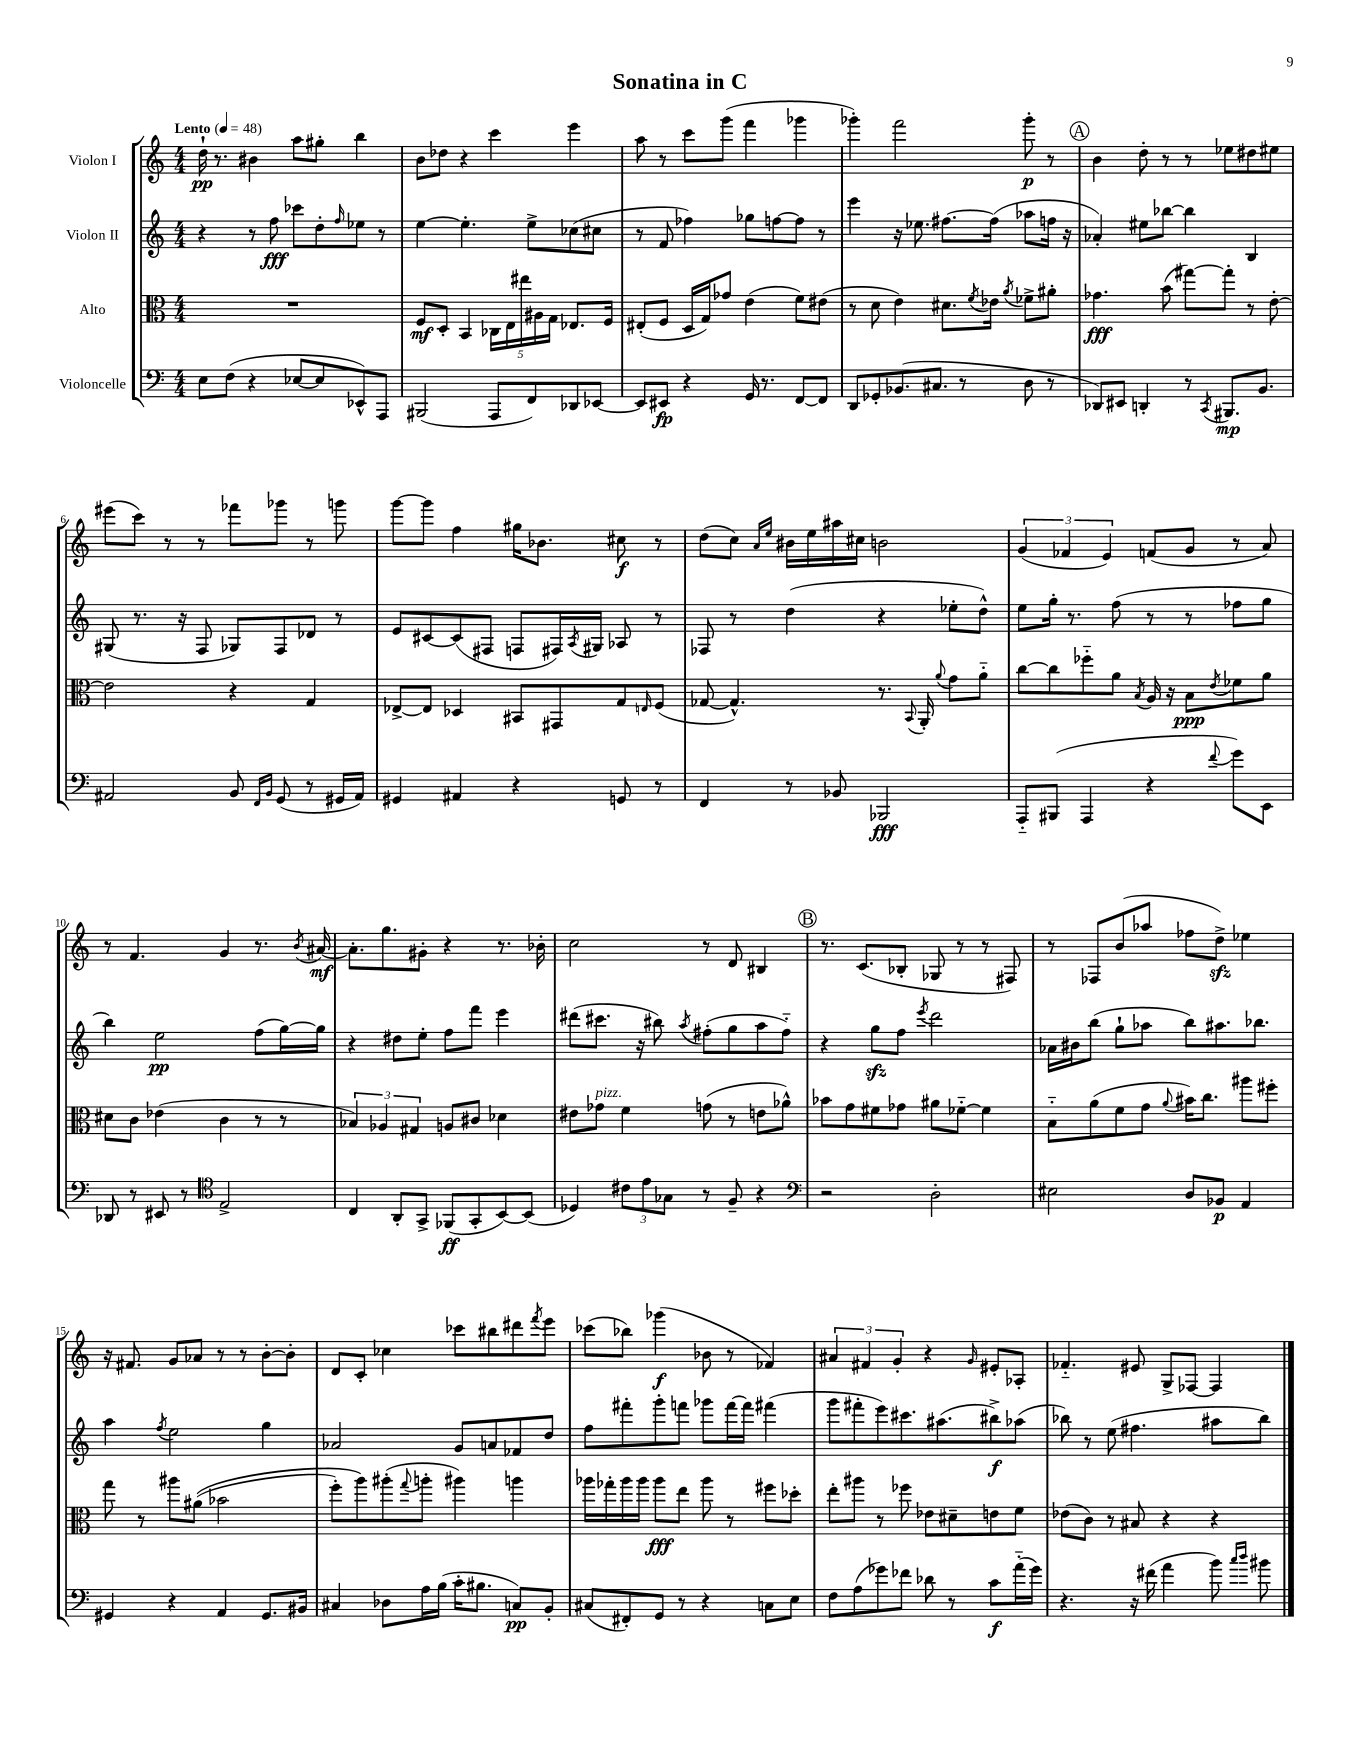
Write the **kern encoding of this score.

**kern	**dynam	**kern	**dynam	**kern	**dynam	**kern	**dynam
*part4	*part4	*part3	*part3	*part2	*part2	*part1	*part1
*staff4	*staff4	*staff3	*staff3	*staff2	*staff2	*staff1	*staff1
*I"Violoncelle	*	*I"Alto	*	*I"Violon II	*	*I"Violon I	*
*clefF4	*	*clefC3	*	*clefG2	*	*clefG2	*
*k[]	*	*k[]	*	*k[]	*	*k[]	*
*M4/4	*	*M4/4	*	*M4/4	*	*M4/4	*
*MM48	*	*MM48	*	*MM48	*	*MM48	*
=1	=1	=1	=1	=1	=1	=1	=1
!	!	!	!	!	!	!LO:TX:a:B:t=Lento	!
8E\L	.	1r	.	4r	.	16dd`\	pp
.	.	.	.	.	.	8.r	.
(8F\J	.	.	.	.	.	.	.
4r	.	.	.	8r	.	4b#X\	.
.	.	.	.	8ff\	fff	.	.
[8E-X/L	.	.	.	8ccc-X\L	.	8aa\L	.
8E-/]	.	.	.	8dd'\	.	8gg#X'\J	.
.	.	.	.	16qqff/	.	.	.
8EE-X^^/)	.	.	.	8ee-X\J	.	4bb\	.
8AAA/J	.	.	.	8r	.	.	.
=2	=2	=2	=2	=2	=2	=2	=2
(2BBB#X/	.	8F/L	mf	[4ee\	.	8b\L	.
.	.	8D'/J	.	.	.	8dd-X\J	.
.	.	4BB/	.	4.ee'\]	.	4r	.
8AAA/L	.	20C-X\LL	.	.	.	4ccc\	.
.	.	20E\	.	.	.	.	.
.	.	20ee#X\	.	.	.	.	.
8FF/)	.	.	.	8ee^\L	.	.	.
.	.	20A#X\	.	.	.	.	.
.	.	20G\JJ	.	.	.	.	.
8DD-X/	.	8.E-X/L	.	(8cc-X\	.	4eee\	.
[8EE-X/J	.	.	.	8cc#X\J	.	.	.
.	.	16F/Jk	.	.	.	.	.
=3	=3	=3	=3	=3	=3	=3	=3
8EE-/L]	.	(8E#X'/L	.	8r	.	8aa\	.
8EE#X/J	fp	8F/J	.	8f/	.	8r	.
4r	.	16D/LL	.	4ff-X\)	.	8ccc\L	.
.	.	16G/J)	.	.	.	.	.
.	.	8g-X/J	.	.	.	(8ggg\J	.
16GG/	.	(4e\	.	8gg-X\L	.	4fff\	.
8.r	.	.	.	.	.	.	.
.	.	.	.	[8ffn\	.	.	.
[8FF/L	.	8f\L)	.	8ff\J]	.	4ggg-X\	.
8FF/J]	.	(8e#X\J	.	8r	.	.	.
=4	=4	=4	=4	=4	=4	=4	=4
8DD/L	.	8r	.	4eee\	.	4ggg-X'\)	.
8GG-X'/	.	8d\	.	.	.	.	.
(8.BB-X/	.	4e\)	.	16r	.	2fff\	.
.	.	.	.	8.ee-X\	.	.	.
8.C#X/J	.	.	.	.	.	.	.
.	.	8.d#X\L	.	[8.ff#X\L	.	.	.
8r	.	.	.	.	.	.	.
.	.	8qf/	.	.	.	.	.
.	.	16e-X\Jk	.	(16ff#\Jk]	.	.	.
.	.	8qa/	.	.	.	.	.
8D\	.	8f-X^\L	.	8aa-X\L	.	8ggg-'\	p
8r	.	8a#X'\J	.	16ffn\Jk	.	8r	.
.	.	.	.	16r	.	.	.
!!LO:REH:place=s1:t=A
=5	=5	=5	=5	=5	=5	=5	=5
8DD-X/L)	.	4.g-X\	fff	4a-X'/)	.	4b\	.
8EE#X/J	.	.	.	.	.	.	.
4DDn'/	.	.	.	8ee#X\L	.	8dd'\	.
.	.	(8b\	.	[8bb-X\J	.	8r	.
8r	.	[8gg#X\L)	.	4bb-\]	.	8r	.
8qCC/	.	.	.	.	.	.	.
8.BBB#X/L	mp	8gg#'\J]	.	.	.	8ee-X\L	.
.	.	8r	.	4B/	.	8dd#X\	.
8.BB/J	.	.	.	.	.	.	.
.	.	[8e'\	.	.	.	8ee#X\J	.
!!LO:LB:g=z
=6	=6	=6	=6	=6	=6	=6	=6
2AA#X/	.	2e\]	.	(8G#X/	.	(8eee#X\L	.
.	.	.	.	8.r	.	8ccc\J)	.
.	.	.	.	.	.	8r	.
.	.	.	.	16r	.	.	.
.	.	.	.	8F/	.	8r	.
8BB/	.	4r	.	8G-X/L)	.	8fff-X\L	.
16qqFF/LL	.	.	.	.	.	.	.
16qqBB/JJ	.	.	.	.	.	.	.
(8GG/	.	.	.	8F/	.	8ggg-X\J	.
8r	.	4G/	.	8d-X/J	.	8r	.
16GG#X/LL	.	.	.	8r	.	8gggn\	.
16AA#/JJ)	.	.	.	.	.	.	.
=7	=7	=7	=7	=7	=7	=7	=7
4GG#X/	.	[8E-X^/L	.	8e/L	.	[8ggg\L	.
.	.	8E-/J]	.	[8c#X/	.	8ggg\J]	.
4AA#X/	.	4D-X/	.	(8c#/]	.	4ff\	.
.	.	.	.	8F#X/J	.	.	.
4r	.	8BB#X/L	.	8Fn/L	.	16gg#X\KL	.
.	.	.	.	.	.	8.b-X\J	.
.	.	8GG#X/	.	16F#X/L)	.	.	.
.	.	.	.	8qA/	.	.	.
.	.	.	.	16G#X/JJ	.	.	.
8GGn/	.	8G/	.	8A-X/	.	8cc#X\	f
.	.	16qqEn/	.	.	.	.	.
8r	.	(8F/J	.	8r	.	8r	.
=8	=8	=8	=8	=8	=8	=8	=8
4FF/	.	[8G-X/	.	8F-X/	.	(8dd\L	.
.	.	4.G-^^/])	.	8r	.	8cc\J)	.
.	.	.	.	.	.	16qqa/LL	.
.	.	.	.	.	.	16qqee/JJ	.
8r	.	.	.	(4dd\	.	16b#X\LL	.
.	.	.	.	.	.	16ee\	.
8BB-X/	.	.	.	.	.	16aa#X\	.
.	.	.	.	.	.	16cc#X\JJ	.
2BBB-X/	fff	8.r	.	4r	.	2bn\	.
.	.	8qqBB/	.	.	.	.	.
.	.	16AA'/	.	.	.	.	.
.	.	8qqa/	.	.	.	.	.
.	.	8g\L	.	8ee-X'\L	.	.	.
.	.	8a\J	.	8dd^^\J)	.	.	.
=9	=9	=9	=9	=9	=9	=9	=9
8AAA/L	.	[8cc\L	.	8ee\L	.	(6g/	.
(8BBB#X/J	.	8cc\]	.	16gg'\Jk	.	.	.
.	.	.	.	.	.	6f-X/	.
.	.	.	.	8.r	.	.	.
4AAA/	.	8ff-X\	.	.	.	.	.
.	.	.	.	.	.	6e/)	.
.	.	8a\J	.	(8ff\	.	.	.
.	.	8qB/	.	.	.	.	.
4r	.	16A/	.	8r	.	(8fn/L	.
.	.	16r	.	.	.	.	.
.	.	8B\L	ppp	8r	.	8g/J	.
8qqf/	.	8qe/	.	.	.	.	.
8g\L)	.	8f-X\	.	8ff-X\L	.	8r	.
8EE\J	.	8a\J	.	8gg\J	.	8a/)	.
!!LO:LB:g=z
=10	=10	=10	=10	=10	=10	=10	=10
8DD-X/	.	8d#X\L	.	4bb\)	.	8r	.
8r	.	8c\J	.	.	.	4.f/	.
8EE#X/	.	(4e-X\	.	2ee\	pp	.	.
8r	.	.	.	.	.	.	.
*clefC4	*	*	*	*	*	*	*
2E^/	.	4c\	.	.	.	4g/	.
.	.	8r	.	(8ff\L	.	8.r	.
.	.	8r	.	[16gg\L)	.	.	.
.	.	.	.	.	.	8qb/	.
.	.	.	.	16gg\JJ]	.	[16a#X/	mf
=11	=11	=11	=11	=11	=11	=11	=11
4C/	.	6B-X/)	.	4r	.	8.a#'\L]	.
.	.	6A-X/	.	.	.	.	.
.	.	.	.	.	.	8.gg\	.
8AA'/L	.	.	.	8dd#X\L	.	.	.
.	.	6G#X/	.	.	.	.	.
8GG^/J	.	.	.	8ee'\J	.	8g#X'\J	.
(8FF-X/L	ff	8An/L	.	8ff\L	.	4r	.
8GG'/	.	8c#X/J	.	8fff\J	.	.	.
[8BB/)	.	4d-X\	.	4eee\	.	8.r	.
(8BB/J]	.	.	.	.	.	.	.
.	.	.	.	.	.	16b-X'\	.
=12	=12	=12	=12	=12	=12	=12	=12
4D-X/)	.	8e#X\L	.	(8ddd#X\L	.	2cc\	.
!	!	!LO:TX:a:i:t=pizz.	!	!	!	!	!
.	.	8g-X\J	.	8.ccc#X\J	.	.	.
12c#X\L	.	4f\	.	.	.	.	.
.	.	.	.	16r	.	.	.
12e\	.	.	.	.	.	.	.
.	.	.	.	8bb#X\)	.	.	.
12G-X\J	.	.	.	.	.	.	.
.	.	.	.	8qaa/	.	.	.
8r	.	(8gn\	.	(8ff#X'\L	.	8r	.
8F~/	.	8r	.	8gg\	.	8d/	.
4r	.	8en\L	.	8aa\	.	4B#X/	.
.	.	8a-X^^\J)	.	8ff#\J)	.	.	.
!!LO:REH:place=s1:t=B
=13	=13	=13	=13	=13	=13	=13	=13
*clefF4	*	*	*	*	*	*	*
2r	.	8b-X\L	.	4r	.	8.r	.
.	.	8g\	.	.	.	.	.
.	.	.	.	.	.	(8.c/L	.
.	.	8f#X\	.	8ggzz\L	.	.	.
.	.	8g-X\J	.	8ff\J	.	8B-X'/J	.
.	.	.	.	8qeee/	.	.	.
2D'\	.	8a#X\L	.	2ddd\	.	8G-X/	.
.	.	[8f-X\J	.	.	.	8r	.
.	.	4f-\]	.	.	.	8r	.
.	.	.	.	.	.	8F#X/)	.
=14	=14	=14	=14	=14	=14	=14	=14
2E#X\	.	8B\L	.	16a-X\LL	.	8r	.
.	.	.	.	16b#X\J	.	.	.
.	.	(8a\	.	(8bb\J	.	8F-X/L	.
.	.	8f\	.	8gg`\L	.	(8b/	.
.	.	8g\J	.	8aa-X\J	.	8aa-X/J	.
.	.	8qqa/	.	.	.	.	.
8D/L	.	16b#X\KL)	.	8bb\L)	.	8ff-X\L	.
.	.	8.cc\J	.	.	.	.	.
8BB-X/J	p	.	.	8.aa#X\	.	8ddzz^\J)	.
4AA/	.	8aa#X\L	.	.	.	4ee-X\	.
.	.	.	.	8.bb-X\J	.	.	.
.	.	8ff#X'\J	.	.	.	.	.
!!LO:LB:g=z
=15	=15	=15	=15	=15	=15	=15	=15
4GG#X/	.	8gg\	.	4aa\	.	16r	.
.	.	.	.	.	.	8.f#X/	.
.	.	8r	.	.	.	.	.
.	.	.	.	8qff/	.	.	.
4r	.	8aa#X\L	.	2ee\	.	8g/L	.
.	.	((8a#X\J	.	.	.	8a-X/J	.
4AA/	.	2b-X\	.	.	.	8r	.
.	.	.	.	.	.	8r	.
8.GG#/L	.	.	.	4gg\	.	[8b'\L	.
.	.	.	.	.	.	8b'\J]	.
16BB#X/Jk	.	.	.	.	.	.	.
=16	=16	=16	=16	=16	=16	=16	=16
4C#X/	.	8ff'\L)	.	2a-X/	.	8d/L	.
.	.	8aa\)	.	.	.	8c'/J	.
8D-X\L	.	(8aa#X'\	.	.	.	4cc-X\	.
.	.	8qqgg/	.	.	.	.	.
16A\L	.	8aan'\J	.	.	.	.	.
(16B\JJ	.	.	.	.	.	.	.
16c'\KL	.	4aa#X\)	.	8g/L	.	8ccc-X\L	.
8.B#X\J	.	.	.	.	.	.	.
.	.	.	.	8an/	.	8bb#X\	.
8Cn/L)	pp	4aan\	.	8f-X/	.	8ddd#X\	.
.	.	.	.	.	.	8qfff/	.
8BB'/J	.	.	.	8dd/J	.	8eee\J	.
=17	=17	=17	=17	=17	=17	=17	=17
(8C#X/L	.	16aa-X\LL	.	8ff\L	.	(8ccc-X\L	.
.	.	16gg-X'\	.	.	.	.	.
8FF#X'/)	.	16aa-\	.	8fff#X'\	.	8bb-X\J)	.
.	.	16aa-\JJ	.	.	.	.	.
8GG/J	.	8aa-\L	fff	8ggg'\	.	(4ggg-X\	f
8r	.	8ee\J	.	8fffn\J	.	.	.
4r	.	8aa-\	.	8ggg-X\L	.	8b-X\	.
.	.	8r	.	[16fff\L	.	8r	.
.	.	.	.	16fff\JJ]	.	.	.
8Cn\L	.	8ff#X\L	.	(4fff#X\	.	4f-X/)	.
8E\J	.	8dd-X'\J	.	.	.	.	.
=18	=18	=18	=18	=18	=18	=18	=18
8F\L	.	8ee'\L	.	8ggg\L	.	6a#X/	.
(8A\	.	8aa#X\J	.	8fff#X'\	.	.	.
.	.	.	.	.	.	6f#X/	.
8g-X\)	.	8r	.	8eee\)	.	.	.
.	.	.	.	.	.	6g'/	.
8f-X\J	.	8ff-X\	.	8.ccc#X\	.	.	.
8d-X\	.	8e-X\L	.	.	.	4r	.
.	.	.	.	(8.aa#X\	.	.	.
8r	.	8d#X~\	.	.	.	.	.
.	.	.	.	.	.	16qqg/	.
8c\L	f	8en\	.	8bb#X^\)	f	8e#X'/L	.
(16a\L	.	8f\J	.	(8aa-X\J	.	8A-X'/J	.
16g-\JJ)	.	.	.	.	.	.	.
=19	=19	=19	=19	=19	=19	=19	=19
4.r	.	(8e-X\L	.	8bb-X\)	.	4.f-X/	.
.	.	8c\J)	.	8r	.	.	.
.	.	8r	.	(8ee\	.	.	.
16r	.	8B#X/	.	4.ff#X\	.	8e#X/	.
(16f#X\	.	.	.	.	.	.	.
4a\	.	4r	.	.	.	8G^/L	.
.	.	.	.	.	.	[8F-X/J	.
8b\)	.	4r	.	8aa#X\L	.	4F-/]	.
16qqcc/LL	.	.	.	.	.	.	.
16qqdd/JJ	.	.	.	.	.	.	.
8b#X\	.	.	.	8bb-\J)	.	.	.
==	==	==	==	==	==	==	==
*-	*-	*-	*-	*-	*-	*-	*-
